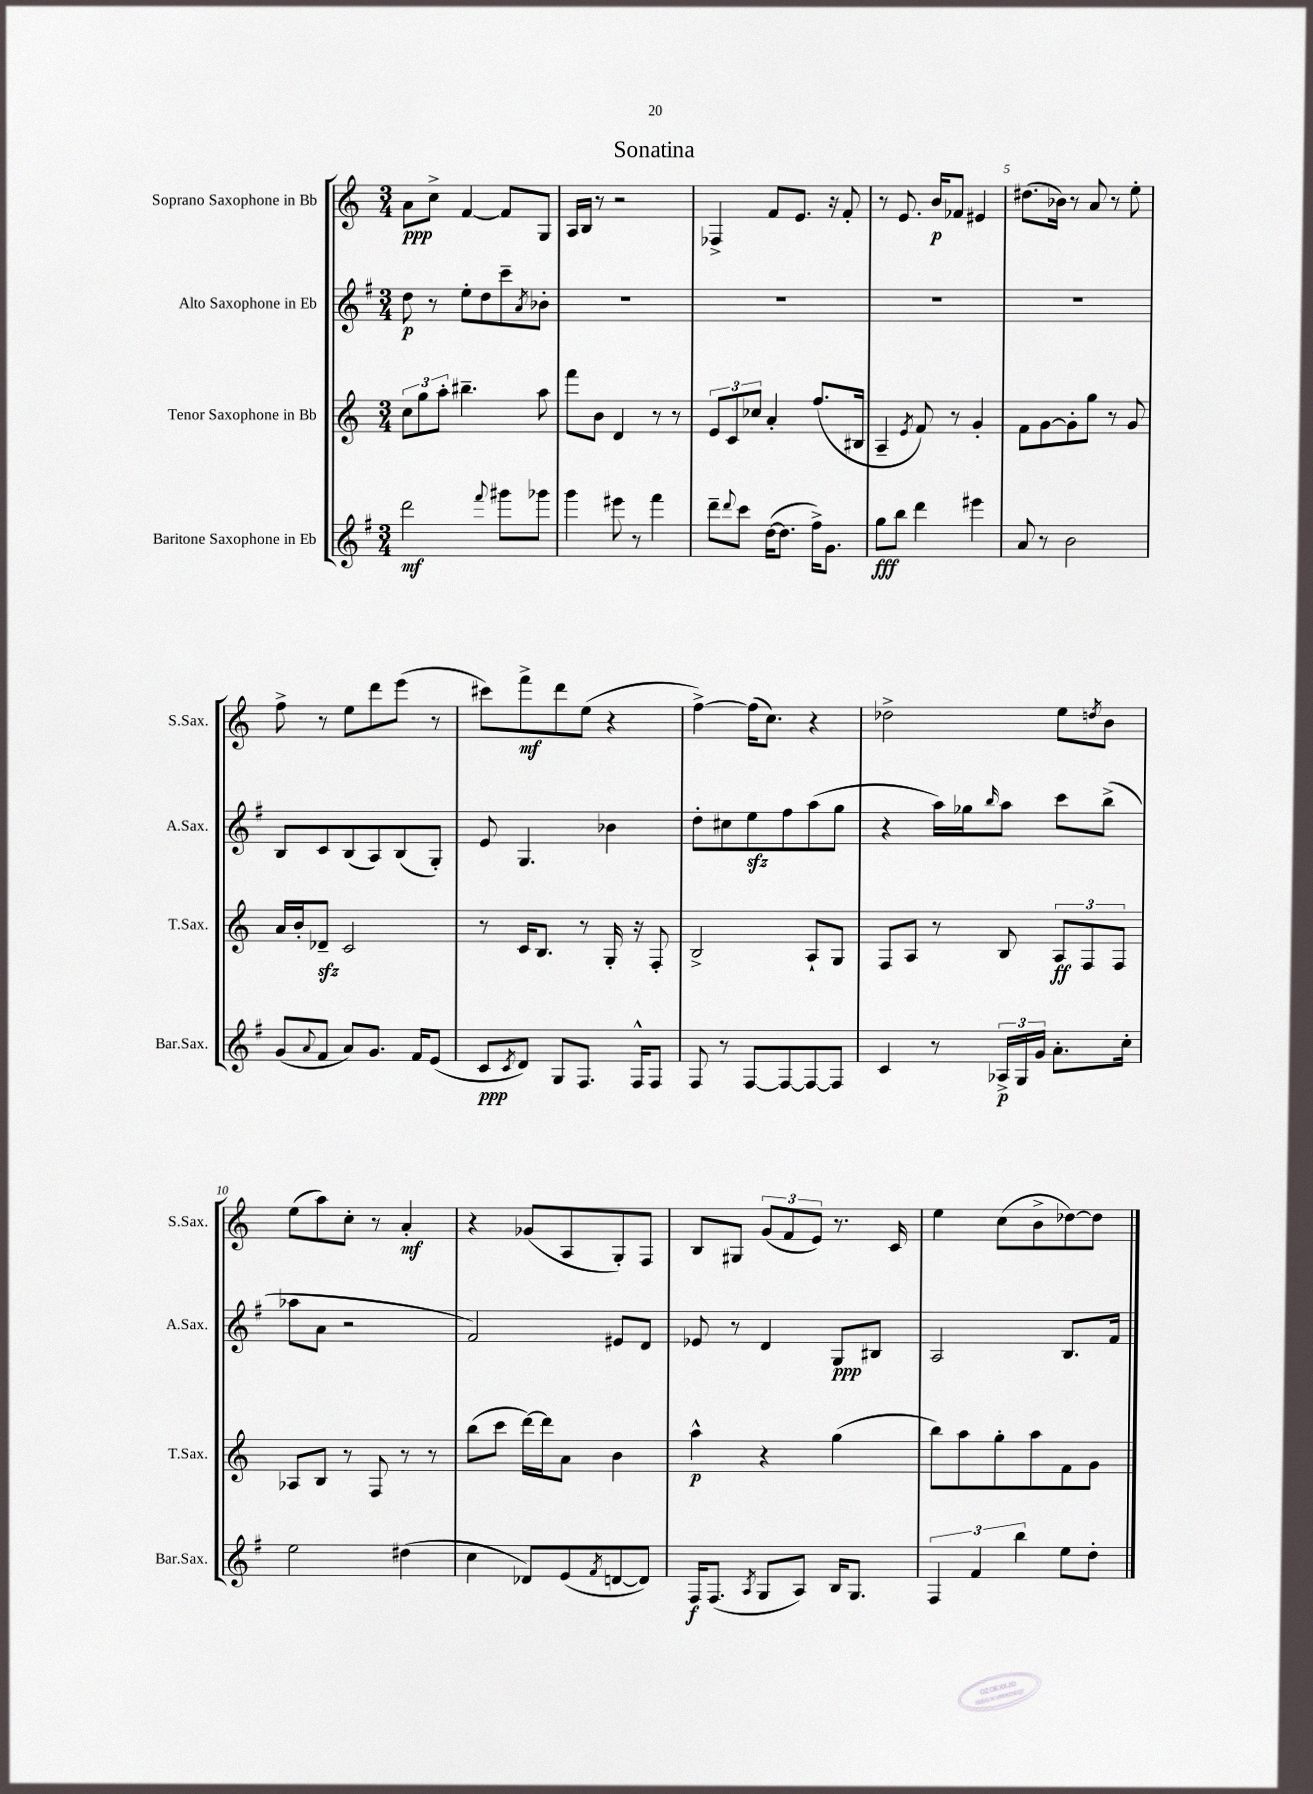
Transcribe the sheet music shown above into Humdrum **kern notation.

**kern	**kern	**kern	**kern
*staff4	*staff3	*staff2	*staff1
*clefG2	*clefG2	*clefG2	*clefG2
*k[f#]	*k[]	*k[f#]	*k[]
*M3/4	*M3/4	*M3/4	*M3/4
2ddd	12cc	8dd	8a
.	12gg	.	.
.	.	8r	8cc^
.	12aa'	.	.
.	4.bb#~	8ee'	[4f
.	.	8dd	.
8qqfff#	.	.	.
8ggg#	.	8ccc~	8f]
.	.	8qa	.
8ggg-	8aa	8b-'	8G
=	=	=	=
4ggg	8fff	2.r	16A
.	.	.	16B
.	8b	.	8r
8eee#	4d	.	2r
8r	.	.	.
4fff#	8r	.	.
.	8r	.	.
=	=	=	=
8ddd~	12e	2.r	4F-^
.	12c	.	.
8qqddd	.	.	.
8ccc	.	.	.
.	12cc-	.	.
([16dd	4a'	.	8f
8.dd]	.	.	.
.	.	.	8.e
16ff#^)	(8.ff	.	.
8.g	.	.	16r
.	.	.	8f'
.	16B#	.	.
=	=	=	=
8gg	4A~	2.r	8r
8bb	.	.	8.e
.	8qe	.	.
4ddd	8f)	.	.
.	.	.	16b
.	8r	.	8f-
4eee#	4g'	.	4e#
=	=	=	=
8a	8f	2.r	(8.dd#
8r	[8g	.	.
.	.	.	16b-)
2b	8g']	.	8r
.	8gg	.	8a
.	8r	.	8r
.	8g	.	8ee'
=	=	=	=
(8g	16a	8B	8ff^
.	16b'	.	.
8qqa	.	.	.
8f#	8d-~	8c	8r
8a)	2c	(8B	8ee
8.g	.	8A)	8ddd
.	.	(8B	(8eee
16f#	.	.	.
(8e	.	8G')	8r
=	=	=	=
8c	8r	8e	8ccc#)
8qc	.	.	.
8d)	16c	4.G	8fff^
.	8.B	.	.
8G	.	.	8ddd
8.F#	8r	.	(8ee
.	16G'	4b-	4r
16F#^^	16r	.	.
8F#	8F'	.	.
=	=	=	=
8F#	2B^	8dd'	[4ff^)
8r	.	8cc#	.
[8F#	.	8ee	(16ff]
.	.	.	8.cc)
8F#_	.	8ff#	.
8F#_	8A`	(8aa	4r
8F#]	8G	8gg	.
=	=	=	=
4c	8F	4r	2dd-^
.	8A	.	.
8r	8r	16aa)	.
.	.	16gg-	.
.	.	16qqbb	.
24A-^	8B	8aa	.
24G	.	.	.
24g	.	.	.
8.a'	12A	8ccc	8ee
.	12F	.	.
.	.	.	8qdd
.	.	(8bb^	8b
.	12F	.	.
16cc'	.	.	.
=	=	=	=
2ee	8A-	8aa-	(8ee
.	8B	8a	8aa)
.	8r	2r	8cc'
.	8F	.	8r
(4dd#	8r	.	4a'
.	8r	.	.
=	=	=	=
4cc	(8bb	2f#)	4r
.	8ccc	.	.
8d-)	[16ddd)	.	(8g-
.	16ddd]	.	.
(8e	8a	.	8A
8qf#	.	.	.
[8d	4b	8e#	8G')
8d])	.	8d	8F
=	=	=	=
16F#	4aa^^	8e-	8B
(8.F#	.	.	.
.	.	8r	8G#
8qA	.	.	.
8G	4r	4d	(12g
.	.	.	12f
8A)	.	.	.
.	.	.	12e)
16B	(4gg	8G	8.r
8.G	.	.	.
.	.	8B#	.
.	.	.	16c
=	=	=	=
6F#	8bb)	2A	4ee
.	8aa	.	.
6f#	.	.	.
.	8gg'	.	(8cc
6bb	.	.	.
.	8aa	.	8b^
8ee	8f	8.B	[8dd-)
8dd'	8g	.	8dd-]
.	.	16f#	.
==	==	==	==
*-	*-	*-	*-
